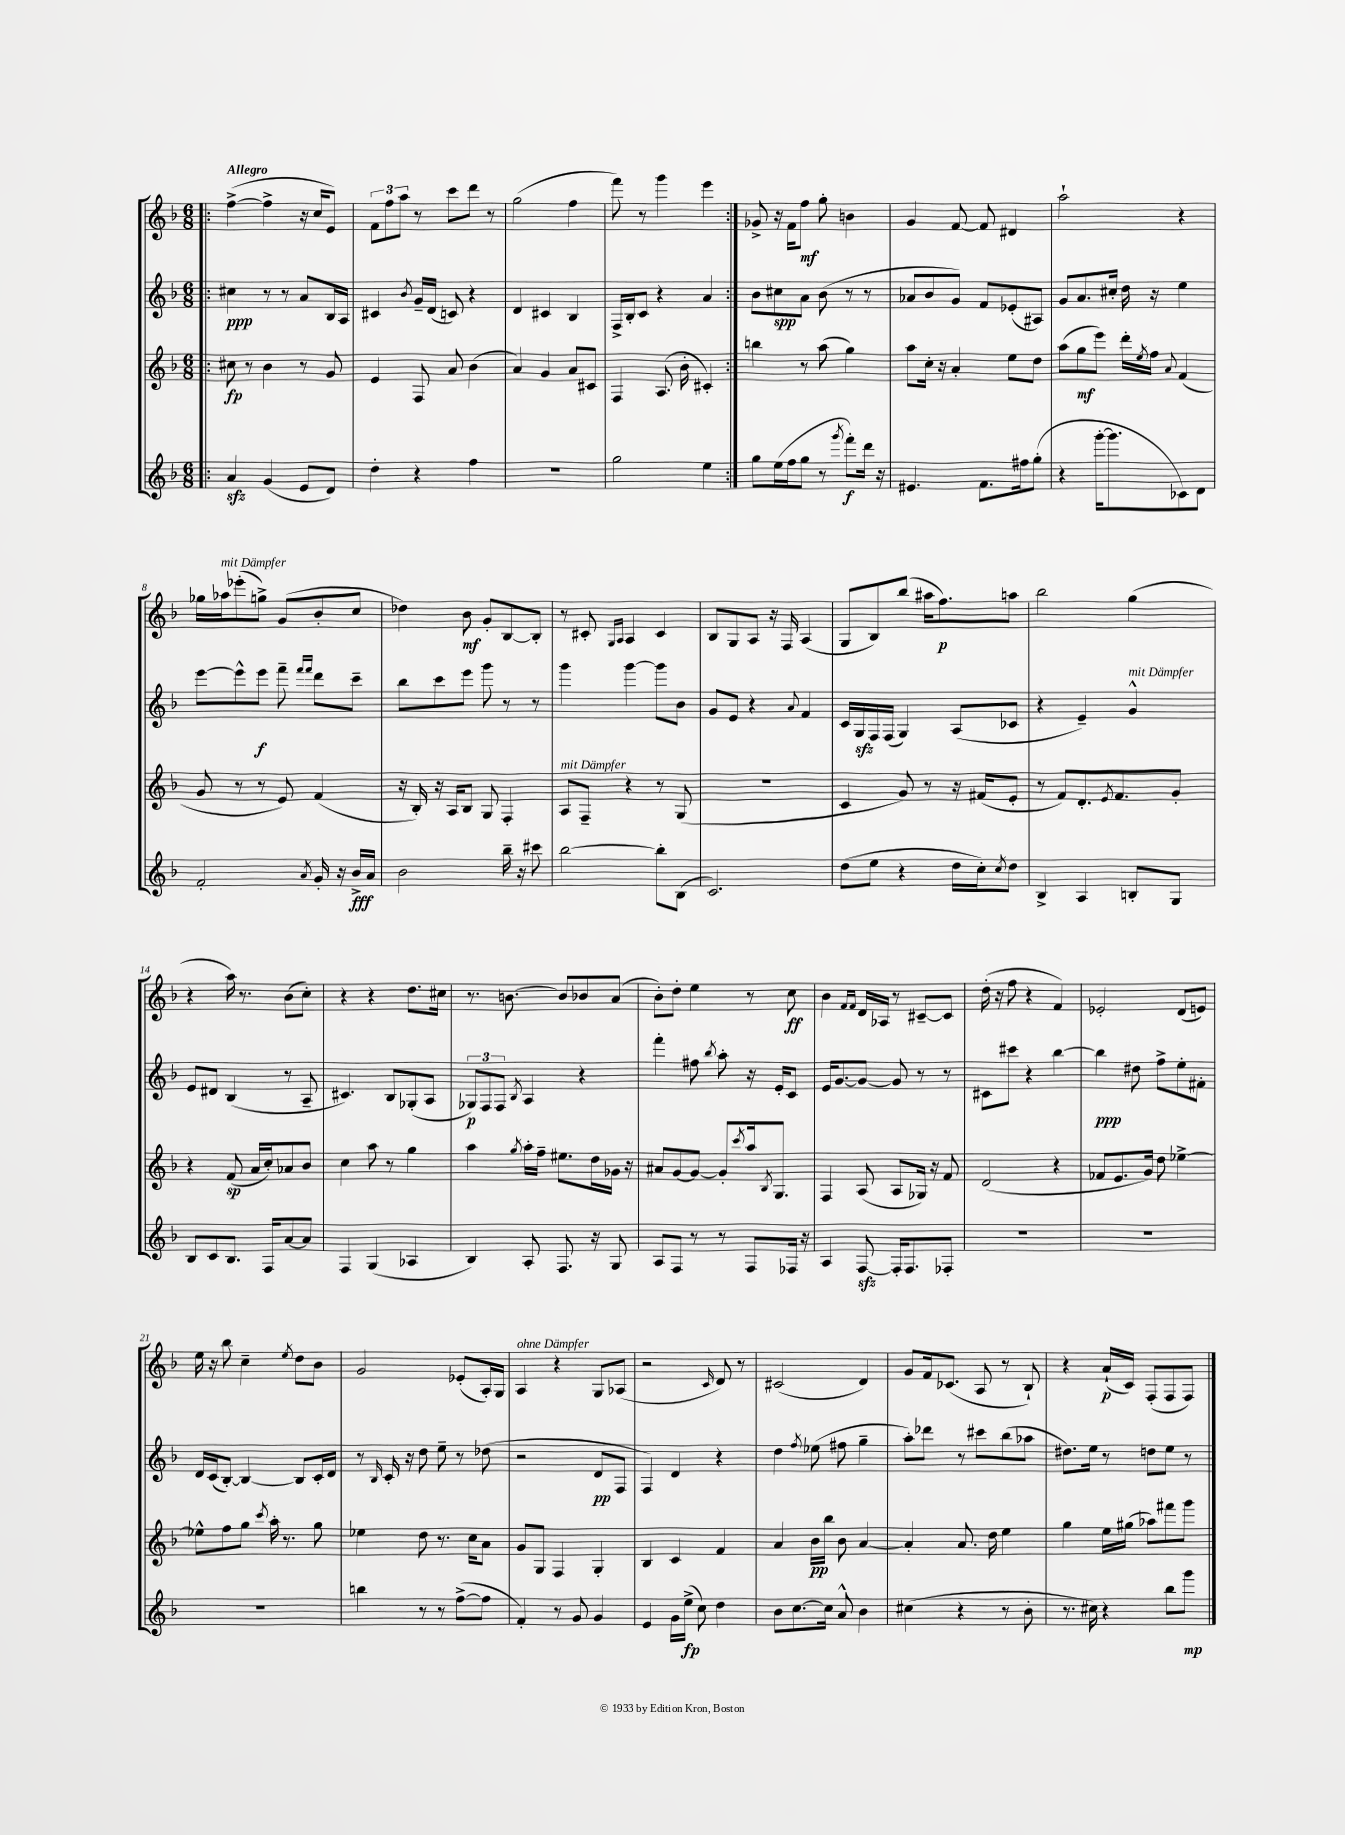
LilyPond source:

<<
\new StaffGroup <<
\new Staff = "s0" {
    \clef treble \key f \major \numericTimeSignature \time 6/8 \tempo "Allegro"
    \repeat volta 2 { \bar ".|:" f''4~->( f''4-> r16 c''16 e'8) |
    \tuplet 3/2 { f'8 f''8 a''8 } r8 c'''8 d'''8 r8 |
    g''2( f''4 |
    f'''8) r8 g'''4 e'''4 | }
    ges'8-> r16 f'16 f''8\mf g''8-. b'4 |
    g'4 f'8~ f'8 dis'4 |
    a''2-! r4 |
    ges''16 aes''16^\markup { \italic "mit Dämpfer" } ees'''8-.( g''8->) g'8( bes'8-. c''8 |
    des''4) bes'8\mf g'8-. bes8~ bes8-. |
    r8 cis'8-. \grace { g16 a16 } a4 cis'4 |
    bes8 g8 a8 r16 f16 a4( |
    g8 bes8) bes''8( ais''16 f''8.\p) a''8 |
    bes''2 g''4( |
    r4 a''16) r8. bes'8( c''8-.) |
    r4 r4 d''8. cis''16 |
    r8. b'8.~ b'8 bes'8 a'8( |
    bes'8-.) d''8-. e''4 r8 c''8\ff |
    bes'4 \grace { f'16 f'16 } d'16 aes16 r8 cis'8~-- cis'8 |
    d''16-.( r16 f''8 r4 f'4) |
    ees'2-. d'8( e'8) |
    e''16 r16 bes''8 c''4-- \acciaccatura { e''8 } d''8 bes'8 |
    g'2 ees'8-.( a16-.) g16 |
    a4^\markup { \italic "ohne Dämpfer" } r4 g8 aes8( |
    r2 \grace { c'16 } d'8) r8 |
    cis'2( d'4) |
    g'8 f'16 ces'8.( a8 r8 bes8-!) |
    r4 a'16-!\p( c'16) f8-.( f8 f8) \bar "|." |
}
\new Staff = "s1" {
    \clef treble \key f \major \numericTimeSignature \time 6/8
    \repeat volta 2 { \bar ".|:" cis''4\ppp r8 r8 a'8 bes16 a16 |
    cis'4 \acciaccatura { bes'8 } g'16-- d'16( c'8) r4 |
    d'4 cis'4 bes4 |
    f16-> bes16-. c'8 r4 a'4 | }
    bes'8 cis''8\spp a'8 bes'8( r8 r8 |
    aes'8 bes'8 g'8) f'8 ees'8-.( ais8) |
    g'8 a'8. cis''16-. d''16 r16 e''4 |
    e'''8~ e'''8-^ e'''8\f f'''8-- \grace { f'''16 f'''16 } d'''8 c'''8-- |
    bes''8 c'''8 e'''8 g'''8 r8 r8 |
    g'''4 g'''4~ g'''8 bes'8 |
    g'8 e'8 r4 \appoggiatura { a'8 } f'4 |
    c'16 g16\sfz f16 f16( g4) a8( ces'8 |
    r4 e'4--) g'4-^^\markup { \italic "mit Dämpfer" } |
    e'8 dis'8 bes4( r8 a8-- |
    cis'4.) bes8 ges8-.( a8 |
    \tuplet 3/2 { ges8\p) f8 f8 } \acciaccatura { bes8 } a4 r4 |
    f'''4-. fis''8 \acciaccatura { bes''8 } a''8-. r16 e'16-. c'8 |
    e'16 g'8.~ g'8~ g'8 r8 r8 |
    cis'8 cis'''8 r4 bes''4~ |
    bes''4\ppp dis''8 f''8-> e''8-. fis'8-. |
    d'16 c'16( bes8~-.) bes4~ bes8 c'16-. d'16 |
    r8 \grace { bes16 } c'16-. r16 d''8 e''8-- r8 des''8( |
    r2 d'8\pp f8 |
    f4) d'4 r4 |
    d''4 \acciaccatura { f''8 } ees''8( fis''8 g''4-- |
    a''8-.) des'''8 r8 cis'''8 bes''8( aes''8 |
    dis''8.) e''16 r8 d''8 e''8 r8 \bar "|." |
}
\new Staff = "s2" {
    \clef treble \key f \major \numericTimeSignature \time 6/8
    \repeat volta 2 { \bar ".|:" cis''8\fp r8 bes'4 r8 g'8 |
    e'4 f8 a'8 bes'4( |
    a'4) g'4 a'8 cis'8 |
    f4 a8.( bes'16-. cis'4-.) | }
    b''4 r8 a''8( g''4) |
    a''8 c''16-. r16 a'4-. e''8 d''8 |
    a''8( g''8\mf e'''8) d'''16-. \acciaccatura { e''8 } f''16 \appoggiatura { a'8 } f'4( |
    g'8 r8 r8 e'8) f'4( |
    r16 bes16-.) r16 a16 bes8 g8 f4-. |
    a8^\markup { \italic "mit Dämpfer" } f8-- r4 r8 g8( |
    R2. |
    c'4 g'8) r8 r16 fis'16( e'8-. |
    r8 f'8) d'8.-. \acciaccatura { e'8 } f'8. g'8-. |
    r4 f'8\sp( a'16 c''16-.) aes'8 bes'8 |
    c''4 a''8 r8 g''4 |
    a''4 \acciaccatura { g''8 } a''16-. f''16-- eis''8. d''16 ges'16 r16 |
    ais'8 g'8~ g'8~ g'8-. \acciaccatura { c'''8 } a''16 \acciaccatura { bes8 } g8. |
    f4 a8( a8 ges16) r16 f'8 |
    d'2( r4 |
    fes'8 e'8. g'16) d''8 ees''4~-> |
    ees''8-^ f''8 g''8 \acciaccatura { c'''8 } a''16-. r8. g''8 |
    ees''4 d''8 r8. c''16 a'8 |
    g'8 g8 f4 g4-. |
    bes4 c'4 f'4 |
    a'4 bes'16\pp bes''16 bes'8 a'4~ |
    a'4-. a'8. d''16 e''4 |
    g''4 e''16 gis''16( aes''8) fis'''8 g'''8 \bar "|." |
}
\new Staff = "s3" {
    \clef treble \key f \major \numericTimeSignature \time 6/8
    \repeat volta 2 { \bar ".|:" a'4\sfz g'4( e'8 d'8) |
    d''4-. r4 f''4 |
    R2. |
    g''2 e''4 | }
    g''8 e''16( f''16 g''8 r8 \acciaccatura { g'''8 } f'''8-.\f) d'''16 r16 |
    eis'4. f'8. fis''16 g''8-.( |
    r4 g'''16~-. g'''8. ces'8) d'8 |
    f'2-. \acciaccatura { a'8 } g'16-. r16 bes'16->\fff a'16 |
    bes'2 bes''16-- r16 cis'''8 |
    bes''2~ bes''8-. bes8( |
    c'2.) |
    d''8( e''8 r4 d''16 c''16-.) \acciaccatura { c''8 } d''8 |
    bes4-> a4 b8-. g8 |
    bes8 c'8 bes8. f16 a'8~ a'8 |
    f4 g4( aes4 |
    bes4) a8-. f8. r16 g8 |
    a8 f8 r8 r8 f8 fes16 r16 |
    a4 f8~\sfz f16-. f8. fes8-. |
    R2. |
    R2. |
    R2. |
    b''4 r8 r8 f''8~->( f''8 |
    f'4-.) r8 g'8 g'4 |
    e'4 g'16 e''16->\fp( c''8) d''4 |
    bes'8 c''8.~ c''16 a'8-^ bes'4 |
    cis''4( r4 r8 bes'8-. |
    r8. cis''16) r4 bes''8 g'''8\mp \bar "|." |
}
>>
>>
